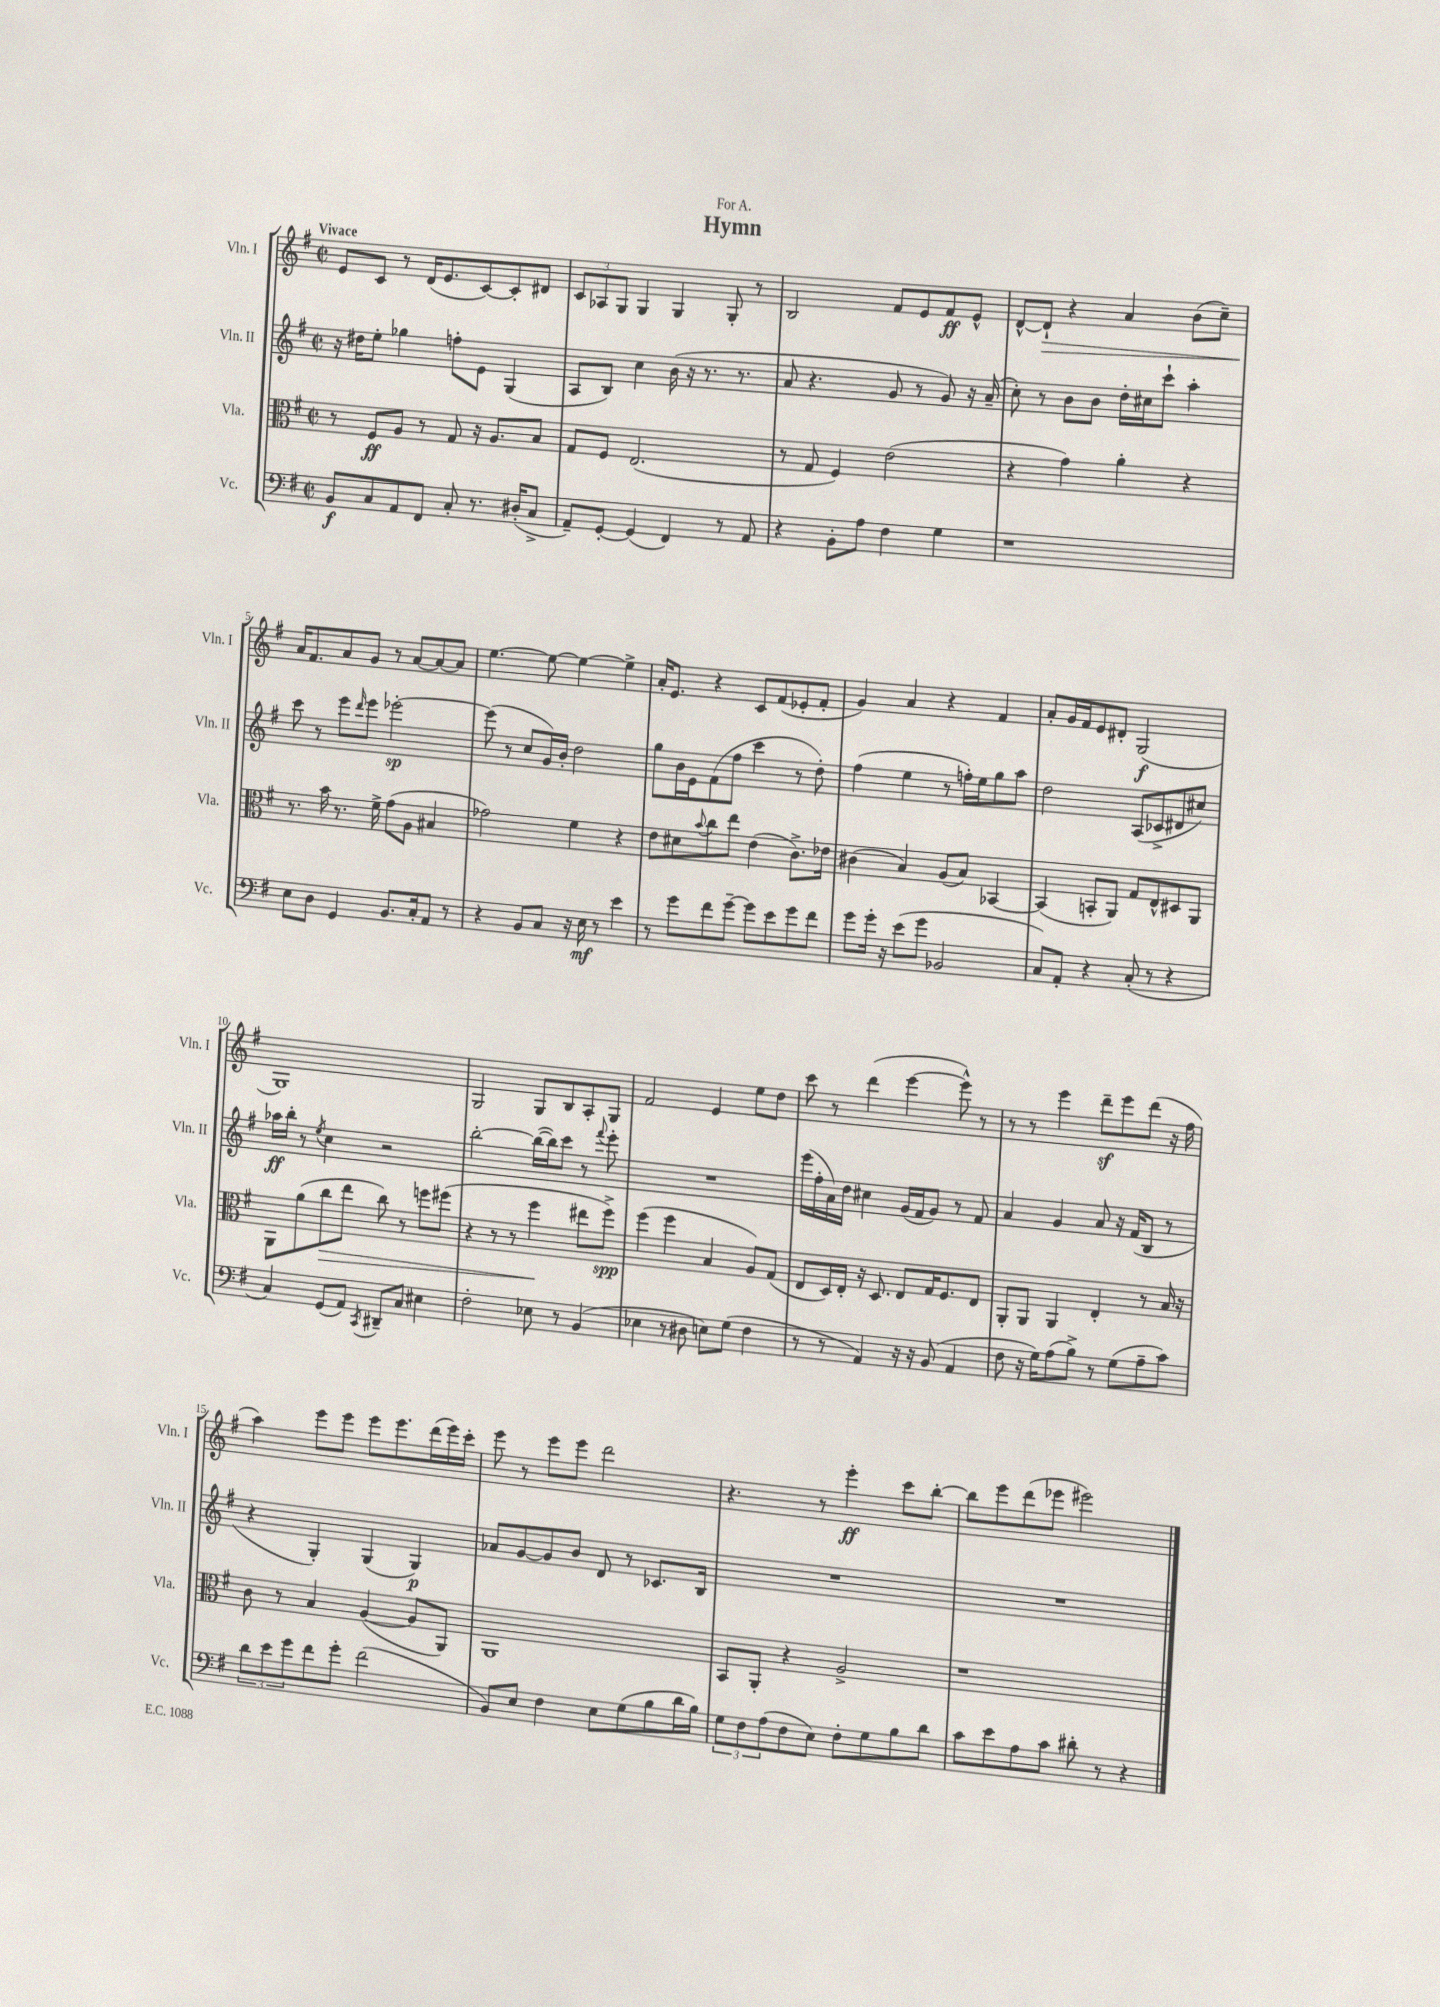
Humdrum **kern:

**kern	**kern	**kern	**kern
*staff4	*staff3	*staff2	*staff1
*clefF4	*clefC3	*clefG2	*clefG2
*k[f#]	*k[f#]	*k[f#]	*k[f#]
*M2/2	*M2/2	*M2/2	*M2/2
*met(c|)	*met(c|)	*met(c|)	*met(c|)
8BB	8r	16r	8e
.	.	16dd#	.
8C	8F#	8ee'	8c
8AA	8A	4gg-	8r
8FF#	8r	.	(16d
.	.	.	8.e
8C'	8G	8ff'	.
8.r	16r	8e	[8c)
.	8.A	.	.
.	.	(4G	8c']
(16D#'	.	.	.
8C^	8B	.	8d#
=	=	=	=
8AA~)	8G	8A	12c
.	.	.	12A-
[8GG'	8F#	8B)	.
.	.	.	12G
(4GG]	(2.E	4cc	4G
4FF#)	.	(16b	4G
.	.	16r	.
.	.	8.r	.
8r	.	.	8G'
.	.	8.r	.
8AA	.	.	8r
=	=	=	=
4r	8r	8a	2B
.	8G	4.r	.
8BB'	4F#)	.	.
8A	.	.	.
4F#	(2e	8g	8f#
.	.	8r	8e
4G	.	8g)	8f#
.	.	16r	8e^^
.	.	(16a~	.
=	=	=	=
1r	4r	8cc')	[8d^^
.	.	8r	8d`]
.	4g)	8b	4r
.	.	8b	.
.	4a'	16dd'	4a
.	.	16cc#	.
.	.	8ccc`	.
.	4r	4aa'	(8b
.	.	.	8cc~)
=	=	=	=
8E	8.r	8ccc	16a
.	.	.	8.f#
8D	.	8r	.
.	16b	.	.
4GG	8.r	8eee	8a
.	.	16qqddd	.
.	.	8eee	8g
.	16f#^	.	.
8.BB	(8g	[2eee-'	8r
.	8A	.	[8a
16C'	.	.	.
8AA	4B#	.	8a_
8r	.	.	8a]
=	=	=	=
4r	2g-)	(8eee-]	[4.ee
.	.	8r	.
8BB	.	8cc	.
8C	.	16g)	8ee_
.	.	16b'	.
16r	4f#	2dd	4ee_
16E	.	.	.
8r	.	.	.
4e	4r	.	4ee^]
=	=	=	=
8r	8e	8gg	16a'
.	.	.	8.e
8g	8d#	16b	.
.	.	16e	.
.	8qqb	.	.
8f#	8cc	(8f#	4r
[8g~	8ee	8ff#	.
8g]	(4e	4ccc	8c
8e	.	.	(8f#
8g	8.c^)	8r	8e-'
8f#	.	8dd')	8f#'
.	16e-	.	.
=	=	=	=
8g	(4c#	(4ff#	4g)
16g'	.	.	.
16r	.	.	.
(8e	4B)	4ee	4a
8g	.	.	.
2BB-	(8A	8r	4r
.	8B)	16ff')	.
.	.	16ee	.
.	[4BB-	8gg	4f#
.	.	8aa	.
=	=	=	=
8C)	(4BB-]	2dd	8a'
8AA'	.	.	16g
.	.	.	16f#
4r	8BB'	.	8e
.	8AA)	.	8d#'
(8C'	8G	(8A	(2G
8r	8E^^	8c-^	.
4r	8D#	8d#	.
.	8AA	8cc#)	.
=	=	=	=
4C)	8AA	16aa-	1G)
.	.	16bb'	.
.	(8a	8r	.
.	.	8qee	.
(8GG	8cc	4cc	.
8AA)	8ee	.	.
8qCC	.	.	.
8DD#~	8cc)	2r	.
8C	8r	.	.
4E#	8ff	.	.
.	(8ff#	.	.
=	=	=	=
2F#'	4r	[2bb'	2G
.	8r	.	.
.	8r	.	.
8E-	4ff#	(16bb_	8G
.	.	16bb])	.
8r	.	8ccc	8B
(4BB	8ee#	8r	8A'
.	.	8qqfff#	.
.	8ff#^)	8eee'	8G
=	=	=	=
4E-	(4ff#	1r	2f#
8r	4ff#	.	.
8D#	.	.	.
8E)	4B	.	4e
(8G	.	.	.
4F#	8A)	.	8ee
.	(8G	.	8dd
=	=	=	=
8r	8E	(16eee	8ccc
.	.	16ff#'	.
8r	16D)	16a)	8r
.	16E'	16dd	.
4AA)	16r	4cc#	(4ddd
.	8.D	.	.
16r	8E	(16g	[4eee
16r	.	16f#	.
(8BB	16G	8g)	.
.	8.F#	.	.
4AA	.	8r	8eee^^])
.	8E	8f#	8r
=	=	=	=
8F#	8AA'	4a	8r
16r	8AA	.	8r
16G)	.	.	.
(8A	4AA	4g	4eee
8B^)	.	.	.
8r	4E'	8a	8ddd~
(8G	.	16r	8eee
.	.	(16f#	.
8A~	8r	8B	(8ddd
8c)	16B	8r	16r
.	16r	.	16ff#
=	=	=	=
12d	8c	4r	4aa)
12e	.	.	.
.	8r	.	.
12g	.	.	.
8f#	4B	4G')	8eee
8g'	.	.	8eee
(2f#	([4A	(4G	8eee
.	.	.	8.eee
.	8A]	4G)	.
.	.	.	(16ddd
.	8AA)	.	16eee)
.	.	.	16ccc'
=	=	=	=
8BB)	1AA	8a-	8eee
8E	.	[8g	8r
4F#	.	8g]	8eee
.	.	8b	8eee
8E	.	8d	2ddd
(8G	.	8r	.
8B	.	8.c-	.
16d	.	.	.
16B)	.	16B	.
=	=	=	=
12G	8BB	1r	4.r
12F#	.	.	.
.	8AA'	.	.
(12A	.	.	.
8F#	4r	.	.
8E)	.	.	8r
8F#'	2A^	.	4eee'
8G	.	.	.
8B	.	.	8ccc
8d	.	.	[8bb'
=	=	=	=
8c	1r	1r	8bb]
8e	.	.	8eee
8A	.	.	(8ddd
8c	.	.	8eee-
8d#'	.	.	2eee#)
8r	.	.	.
4r	.	.	.
==	==	==	==
*-	*-	*-	*-
